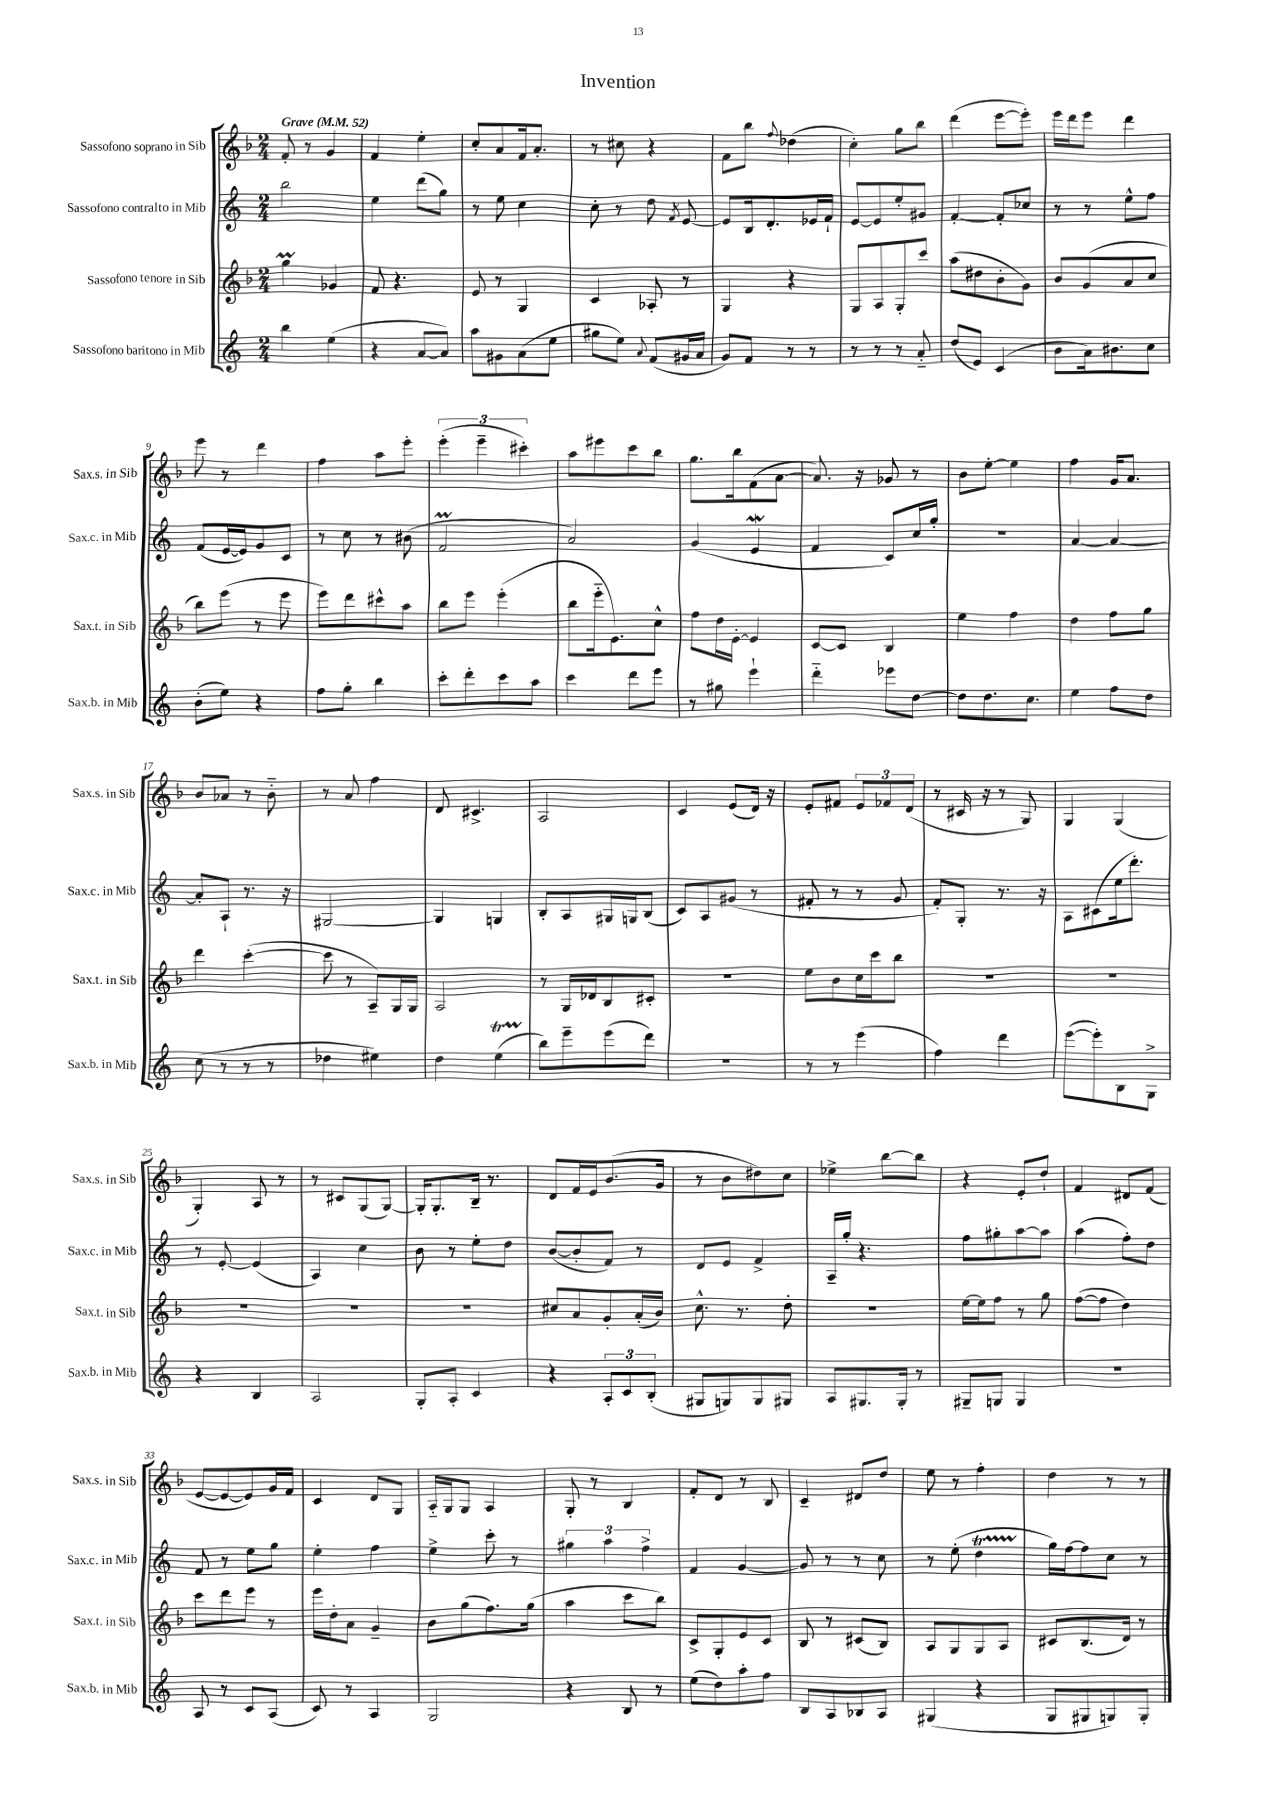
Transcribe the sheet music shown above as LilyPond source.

\header { title = "Invention" }
<<
\new StaffGroup <<
\new Staff = "s0" \with { instrumentName = "Sassofono soprano in Sib" shortInstrumentName = "Sax.s. in Sib" } {
    \clef treble \key f \major \numericTimeSignature \time 2/4 \tempo "Grave" 4 = 52
    \autoBeamOff f'8-. r8 g'4 |
    f'4 e''4-. |
    c''8[-. a'8 f'16 a'8.]-. |
    r8 cis''8 r4 |
    f'8[ bes''8] \appoggiatura { f''8 } des''4( |
    c''4-.) g''8[ bes''8] |
    d'''4( e'''8[~ e'''8]-.) |
    e'''16[ d'''16 e'''8] d'''4 |
    e'''8 r8 d'''4 |
    f''4 a''8[ e'''8]-. |
    \tuplet 3/2 { e'''4-.( e'''4-- cis'''4-.) } |
    a''8[ eis'''8 c'''8 bes''8] |
    g''8.[ bes''16 f'8( a'8]~ |
    a'8.) r16 ges'8 r8 |
    bes'8[ e''8]~-. e''4 |
    f''4 g'16[ a'8.] |
    bes'8[ aes'8] r8 bes'8-_ |
    r8 a'8 f''4 |
    d'8 cis'4.-> |
    a2 |
    c'4 e'8[( d'16]) r16 |
    e'8[-. fis'8] \tuplet 3/2 { e'8[ fes'8 d'8]( } |
    r8 cis'16 r16 r8 g8) |
    g4 g4( |
    g4-.) a8 r8 |
    r8 cis'8[ g8( g8]~) |
    g16[-. g8.-. bes16]-- r8. |
    d'8[ f'16 e'16 bes'8.( g'16] |
    r8 bes'8[ dis''8) c''8] |
    ees''4-> bes''8[~ bes''8] |
    r4 e'8[-. d''8]-! |
    f'4 dis'8[ f'8]( |
    e'8[~ e'8~ e'8) g'16 f'16] |
    c'4 d'8[ g8] |
    a16[-_ g16 g8] a4 |
    g8-. r8 bes4 |
    f'8[-. d'8] r8 bes8 |
    c'4-- dis'8[ d''8] |
    e''8 r8 f''4-. |
    d''4 r8 r8 \bar "|." |
}
\new Staff = "s1" \with { instrumentName = "Sassofono contralto in Mib" shortInstrumentName = "Sax.c. in Mib" } {
    \clef treble \key c \major \numericTimeSignature \time 2/4
    \autoBeamOff b''2 |
    e''4 d'''8[( g''8]) |
    r8 e''8 c''4 |
    c''8-. r8 d''8 \acciaccatura { f'8 } e'8~ |
    e'8[ b16 d'8.-. ees'16 f'16]-! |
    e'8[~ e'8 e''8-. gis'8] |
    f'4~-. f'8[-. ces''8] |
    r8 r8 e''8[-^ f''8] |
    f'8[( e'16~ e'16) g'8 c'8] |
    r8 c''8 r8 bis'8( |
    f'2\prall |
    a'2) |
    g'4( e'4\mordent |
    f'4 c'8[) c''16 g''16]-. |
    R2 |
    a'4~ a'4~ |
    a'8[-. a8]-! r8. r16 |
    gis2~ |
    gis4 g4 |
    b8[-. a8 gis16 g16 b8]( |
    c'8[) a8 gis'8]( r8 |
    fis'8-. r8 r8 g'8 |
    f'8[-.) g8]-. r8. r16 |
    a8[ cis'8( e''16 d'''8.]-.) |
    r8 e'8~-. e'4( |
    a4) c''4 |
    b'8 r8 e''8[-. d''8] |
    b'8[~( b'8-. f'8]) r8 |
    d'8[ e'8] f'4-> |
    a16[-- g''16]-. r4. |
    f''8[ gis''8-. a''8~ a''8] |
    a''4( f''8[-.) d''8] |
    f'8 r8 e''8[ g''8] |
    e''4-. f''4 |
    e''4-> c'''8-. r8 |
    \tuplet 3/2 { gis''4 a''4 f''4-> } |
    f'4 g'4~ |
    g'8 r8 r8 c''8 |
    r8 e''8-.( d''4\startTrillSpan |
    g''16[\stopTrillSpan) f''16~ f''8 c''8] r8 \bar "|." |
}
\new Staff = "s2" \with { instrumentName = "Sassofono tenore in Sib" shortInstrumentName = "Sax.t. in Sib" } {
    \clef treble \key f \major \numericTimeSignature \time 2/4
    \autoBeamOff g''4\prall ges'4 |
    f'8 r4. |
    e'8 r8 g4 |
    c'4 aes8-. r8 |
    g4 r4 |
    g8[ a8 g8-. c'''8] |
    a''8[( dis''8 bes'8-. g'8]) |
    bes'8[ g'8( a'8 c''8] |
    bes''8[) e'''8]( r8 e'''8 |
    e'''8[) d'''8 cis'''8-^ a''8] |
    bes''8[ e'''8] e'''4-.( |
    bes''8[ e'''16-_ e'8.) c''8]-^ |
    f''8[ d''16 e'16]~-. e'4 |
    c'8[~ c'8] bes4 |
    e''4 f''4 |
    d''4 f''8[ g''8] |
    d'''4 c'''4~-.( |
    c'''8 r8 a8[--) g16 g16] |
    a2 |
    r8 g16[ des'16 bes8 cis'8]-. |
    r2 |
    e''8[ bes'8 c''16 c'''16 bes''8] |
    R2 |
    R2 |
    R2 |
    R2 |
    R2 |
    cis''8[ a'8 g'8-. a'16-.( bes'16]) |
    c''8.-^ r8. d''8-. |
    R2 |
    e''16[~ e''16 f''8] r8 g''8 |
    f''8[~( f''8] d''4) |
    c'''8[ d'''8 e'''8] r8 |
    e'''16[ d''16-. a'8] g'4-- |
    bes'8[ g''8( f''8.) g''16]( |
    a''4 c'''8[ bes''8]) |
    c'8[-> g8-. e'8 c'8] |
    bes8 r8 cis'8[( bes8]) |
    a8[ g8 g8 a8] |
    cis'8[ bes8.( d'16]) r8 \bar "|." |
}
\new Staff = "s3" \with { instrumentName = "Sassofono baritono in Mib" shortInstrumentName = "Sax.b. in Mib" } {
    \clef treble \key c \major \numericTimeSignature \time 2/4
    \autoBeamOff b''4 e''4( |
    r4 a'8[~ a'8]) |
    a''8[ gis'8 a'8( e''8] |
    gis''8[ e''8]) \appoggiatura { a'8 } f'8[( gis'16 a'16] |
    g'8[) f'8] r8 r8 |
    r8 r8 r8 a'8-_ |
    d''8[( e'8]) c'4( |
    b'8[ a'16) bis'8. c''8] |
    b'8[-.( e''8]) r4 |
    f''8[ g''8]-. b''4 |
    c'''8[-. d'''8-. c'''8 a''8] |
    c'''4 d'''8[ e'''8] |
    r8 gis''8 e'''4-! |
    d'''4-_ ees'''8[ d''8]~ |
    d''8[ d''8. c''8.] |
    e''4 f''8[ d''8] |
    c''8( r8 r8 r8 |
    des''4 eis''4) |
    d''4 e''4\startTrillSpan( |
    b''8[\stopTrillSpan) e'''8-- e'''8( d'''8]) |
    R2 |
    r8 r8 e'''4( |
    f''4) d'''4 |
    e'''8[~( e'''8-.) b8 g8]-> |
    r4 b4 |
    a2 |
    g8[-. a8]-. c'4 |
    r4 \tuplet 3/2 { a8[-. c'8 b8]-.( } |
    gis8[ g8) g8 gis8] |
    a8[ gis8. gis16]-. r8 |
    gis8[-- g8] g4 |
    R2 |
    a8 r8 c'8[ a8]( |
    c'8) r8 a4 |
    g2 |
    r4 b8 r8 |
    e''8[( d''8) a''8-. f''8] |
    b8[ a8 bes8 a8] |
    gis4( r4 |
    g8[ gis8 g8) g8]-. \bar "|." |
}
>>
>>
